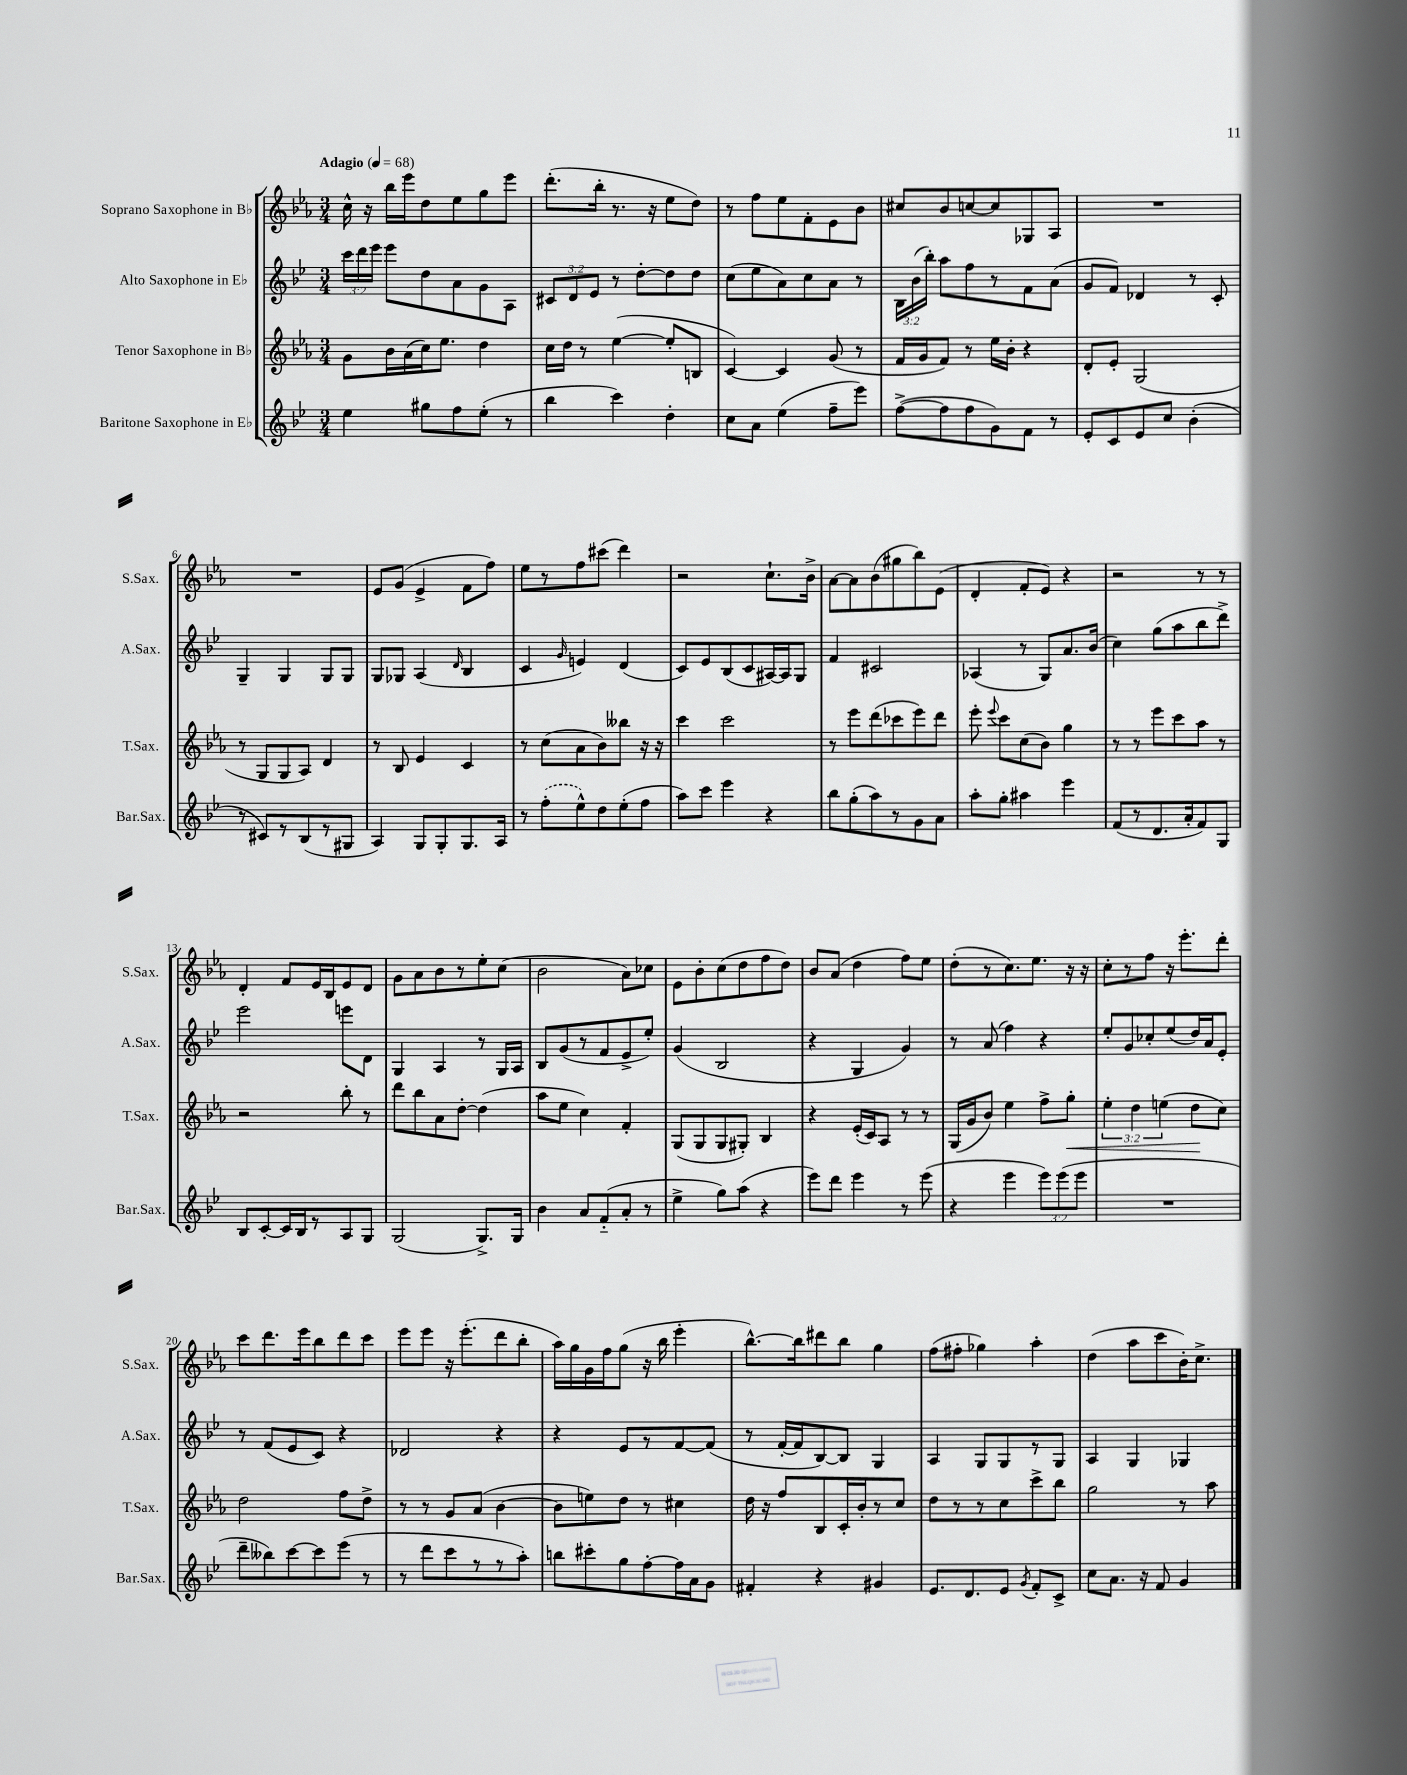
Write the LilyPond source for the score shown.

<<
\new StaffGroup <<
\new Staff = "s0" \with { instrumentName = "Soprano Saxophone in Bb" shortInstrumentName = "S.Sax." } {
    \clef treble \key ees \major \numericTimeSignature \time 3/4 \tempo "Adagio" 4 = 68
    \autoBeamOff c''16-^ r16 bes''16[ ees'''16 d''8 ees''8 g''8 ees'''8] |
    d'''8.[-.( bes''16]-. r8. r16 ees''8[ d''8]) |
    r8 f''8[ ees''8 f'8-. ees'8 bes'8] |
    cis''8[ bes'8 c''8~ c''8 ges8 aes8] |
    R2. |
    R2. |
    ees'8[ g'8]( ees'4-> f'8[ f''8]) |
    ees''8[ r8 f''8 cis'''8]( d'''4) |
    r2 c''8.[-! bes'16]-> |
    aes'8[~ aes'8 bes'8( gis''8 bes''8) ees'8]( |
    d'4-. f'8[-. ees'8]) r4 |
    r2 r8 r8 |
    d'4-. f'8[ ees'16 bes16 ees'8 d'8] |
    g'8[ aes'8 bes'8 r8 ees''8-. c''8]( |
    bes'2 aes'8[) ces''8] |
    ees'8[ bes'8-. c''8( d''8 f''8 d''8]) |
    bes'8[ aes'8]( d''4 f''8[) ees''8] |
    d''8[-.( r8 c''8.) ees''8.] r16 r16 |
    c''8[-. r8 f''8] r16 ees'''8.[-. d'''8]-. |
    c'''8[ d'''8. ees'''16 bes''8 d'''8 c'''8] |
    ees'''8[ ees'''8] r16 ees'''8.[-.( d'''8 bes''8]-. |
    aes''16[) g''16 g'16 f''16 g''8]( r16 bes''16 ees'''4-. |
    bes''8.[~-^) bes''16 dis'''8 bes''8] g''4 |
    f''8[( fis''8]-. ges''4) aes''4-. |
    d''4( aes''8[ c'''8 bes'16-.) c''8.]-> \bar "|." |
}
\new Staff = "s1" \with { instrumentName = "Alto Saxophone in Eb" shortInstrumentName = "A.Sax." } {
    \clef treble \key bes \major \numericTimeSignature \time 3/4 \override Staff.TupletNumber.text = #tuplet-number::calc-fraction-text
    \autoBeamOff \tuplet 3/2 { c'''16[ d'''16 ees'''16] } ees'''8[ d''8 a'8 g'8 a8] |
    \tuplet 3/2 { cis'8[ d'8 ees'8] } r8 d''8[~-. d''8 d''8] |
    c''8[( ees''8 a'8) c''8 a'8] r8 |
    \tuplet 3/2 { bes16[ bes'16( bes''16]-.) } a''8[ f''8 r8 f'8 a'8]( |
    g'8[ f'8]) des'4 r8 c'8-. |
    g4-- g4 g8[ g8] |
    g8[ ges8] a4( \grace { d'16 } bes4 |
    c'4 \grace { g'16 } e'4) d'4( |
    c'8[) ees'8 bes8( c'8 ais16~) ais16 g8] |
    f'4 cis'2 |
    aes4( r8 g8[) a'8. bes'16]( |
    c''4) g''8[( a''8 bes''8 d'''8]->) |
    ees'''2 e'''8[ d'8] |
    g4 a4 r8 g16[ a16] |
    bes8[ g'8( r8 f'8 ees'8-> ees''8]-.) |
    g'4( bes2 |
    r4 g4 g'4) |
    r8 a'8( f''4) r4 |
    ees''8[-. g'8 ces''8-. ees''8( d''16) a'16 ees'8]-. |
    r8 f'8[( ees'8 c'8]) r4 |
    des'2 r4 |
    r4 ees'8[ r8 f'8~ f'8]( |
    r8 f'16[~-. f'16 bes8~) bes8] g4 |
    a4 g8[ g8 r8 g8] |
    a4 g4 ges4 \bar "|." |
}
\new Staff = "s2" \with { instrumentName = "Tenor Saxophone in Bb" shortInstrumentName = "T.Sax." } {
    \clef treble \key ees \major \numericTimeSignature \time 3/4 \override Staff.TupletNumber.text = #tuplet-number::calc-fraction-text
    \autoBeamOff g'8[ bes'16 aes'16( c''16) ees''8.] d''4 |
    c''16[ d''16] r8 ees''4~( ees''8[-. b8] |
    c'4~) c'4 g'8( r8 |
    f'16[ g'16 f'8]) r8 ees''16[ bes'16]-. r4 |
    d'8[-. ees'8]-. g2( |
    r8 g8[ g8 aes8]) d'4 |
    r8 bes8 ees'4 c'4 |
    r8 c''8[( aes'8 bes'8) beses''8] r16 r16 |
    c'''4 c'''2 |
    r8 ees'''8[ d'''8( ces'''8 ees'''8) d'''8] |
    ees'''8-. \appoggiatura { ees'''8 } c'''8[ c''8( bes'8]) g''4 |
    r8 r8 ees'''8[ c'''8 aes''8] r8 |
    r2 bes''8-. r8 |
    d'''8[ bes''8 aes'8 d''8]~-. d''4( |
    aes''8[ ees''8] c''4) f'4-. |
    g8[( g8 g8 gis8]-.) bes4 |
    r4 ees'16[-.( c'16) aes8] r8 r8 |
    g16[( g'16 bes'8]) ees''4 f''8[-> g''8]-.\< |
    \tuplet 3/2 { ees''4-. d''4 e''4( } d''8[\! c''8]) |
    d''2 f''8[ d''8]-> |
    r8 r8 g'8[ aes'8]( bes'4~ |
    bes'8[ e''8) d''8] r8 cis''4 |
    d''16 r16 f''8[ bes8 c'16-. bes'16-. r8 c''8] |
    d''8[ r8 r8 c''8 c'''8-> bes''8] |
    g''2 r8 aes''8 \bar "|." |
}
\new Staff = "s3" \with { instrumentName = "Baritone Saxophone in Eb" shortInstrumentName = "Bar.Sax." } {
    \clef treble \key bes \major \numericTimeSignature \time 3/4 \override Staff.TupletNumber.text = #tuplet-number::calc-fraction-text
    \autoBeamOff ees''4 gis''8[ f''8 ees''8]-.( r8 |
    bes''4 c'''4) d''4-. |
    c''8[ a'8] ees''4( f''8[-- ees'''8]) |
    f''8[~->( f''8 f''8 g'8) f'8] r8 |
    ees'8[-. c'8 ees'8 c''8] bes'4-.( |
    r8 cis'8[) r8 bes8( r8 gis8] |
    a4) g8[ g8-. g8. a16] |
    r8 \once \slurDashed f''8[-.( ees''8-^) d''8 ees''8-.( f''8] |
    a''8[) c'''8] ees'''4 r4 |
    bes''8[ g''8-.( a''8) r8 g'8 a'8] |
    a''8[-. g''8]-. ais''4 ees'''4 |
    f'8[( r8 d'8. a'16-. f'8) g8] |
    bes8[ c'8~-. c'16 bes16 r8 a8 g8] |
    g2( g8.[->) g16] |
    bes'4 a'8[ f'8-_( a'8]-. r8 |
    ees''4-> g''8[) a''8]( r4 |
    ees'''8[) d'''8] ees'''4 r8 ees'''8( |
    r4 ees'''4 \tuplet 3/2 { ees'''8[) ees'''8( ees'''8] } |
    R2. |
    d'''8[-- beses''8) c'''8~ c'''8 ees'''8]( r8 |
    r8 d'''8[ c'''8 r8 r8 a''8]-.) |
    b''8[ cis'''8-. g''8 f''8~-. f''16 a'16 g'8] |
    fis'4-. r4 gis'4 |
    ees'8.[ d'8. ees'8] \acciaccatura { g'8 } f'8[-. c'8]-> |
    c''8[ a'8.] r16 f'8 g'4 \bar "|." |
}
>>
>>
